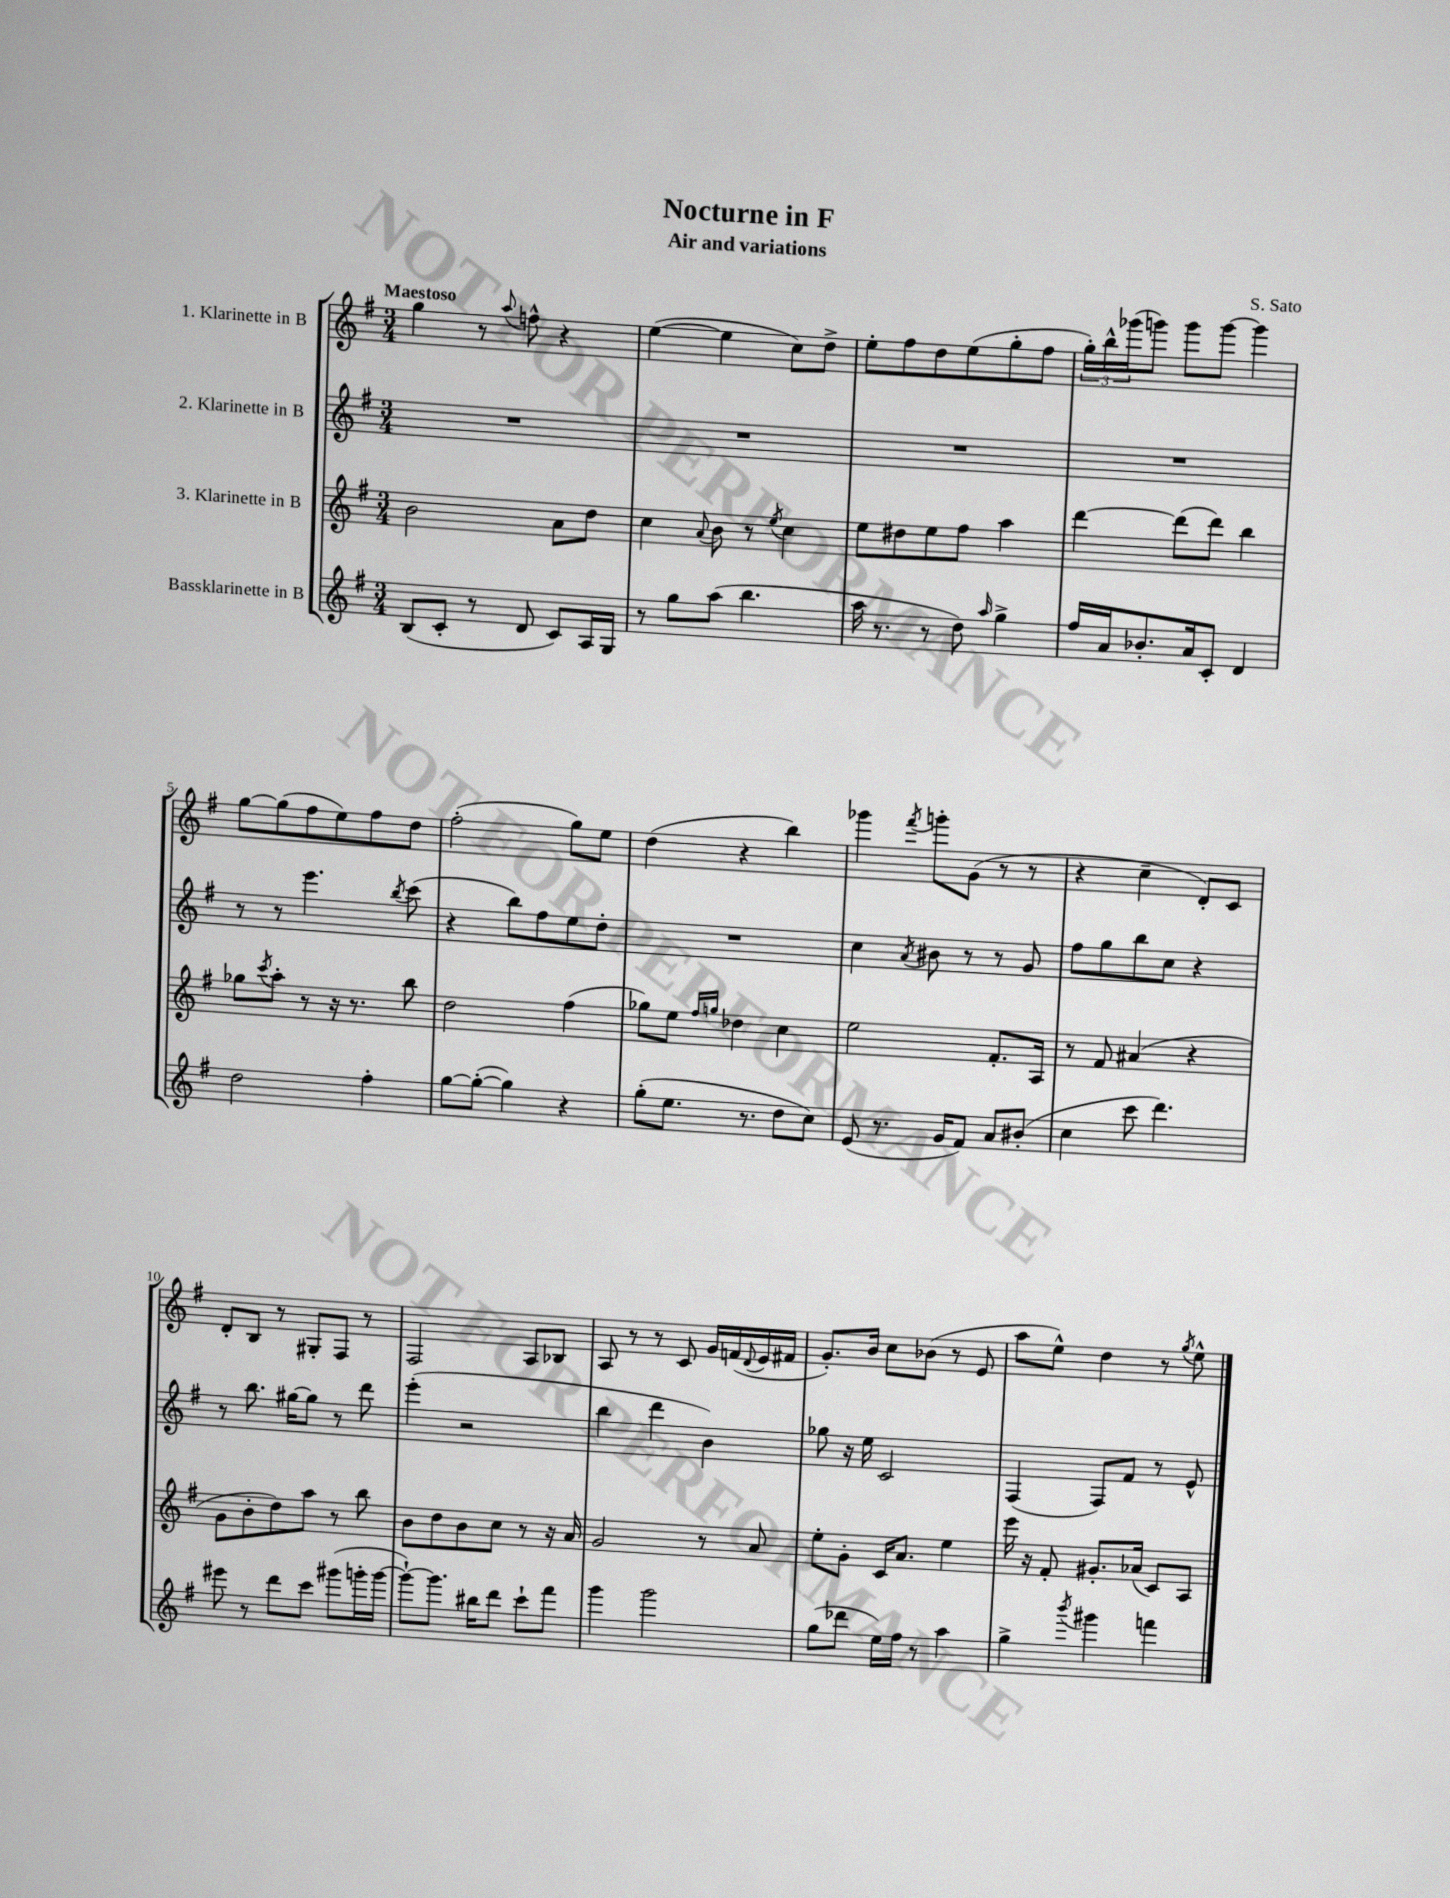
\header { title = "Nocturne in F" composer = "S. Sato" subtitle = "Air and variations" }
<<
\new StaffGroup <<
\new Staff = "s0" \with { instrumentName = "1. Klarinette in B" } {
    \clef treble \key g \major \numericTimeSignature \time 3/4 \tempo "Maestoso"
    g''4 r8 \appoggiatura { a''8 } f''8-^ r4 |
    e''4~( e''4 c''8) d''8-> |
    e''8-. fis''8 d''8 e''8( g''8-. fis''8 |
    \tuplet 3/2 { g''16-.) b''16-^ ges'''16( } g'''8) g'''8 g'''8~ g'''4 |
    g''8~ g''8( fis''8 e''8) fis''8 d''8 |
    fis''2-.( g''8) e''8 |
    d''4( r4 b''4) |
    ges'''4 \acciaccatura { fis'''8 } g'''8-. g'8( r8 r8 |
    r4 c''4-- d'8-.) c'8 |
    d'8-. b8 r8 gis8-. fis8 r8 |
    fis2 a8 bes8 |
    a8 r8 r8 c'8 g'16 f'16( \appoggiatura { d'8 } e'16 fis'16 |
    g'8.-.) b'16 c''8 bes'8( r8 e'8 |
    a''8 e''8-^) d''4 r8 \acciaccatura { g''8 } e''8-^ \bar "|." |
}
\new Staff = "s1" \with { instrumentName = "2. Klarinette in B" } {
    \clef treble \key g \major \numericTimeSignature \time 3/4
    R2. |
    R2. |
    R2. |
    R2. |
    r8 r8 e'''4. \acciaccatura { b''8 } c'''8( |
    r4 b''8) fis''8 e''8 d''8-. |
    R2. |
    c''4 \acciaccatura { a'8 } bis'8 r8 r8 g'8 |
    fis''8 g''8 b''8 c''8 r4 |
    r8 b''8. gis''16~ gis''8 r8 d'''8 |
    e'''4-.( r2 |
    b''4 d'''4 b'4) |
    ges''8 r16 e''16 c'2 |
    fis4( fis8) fis'8 r8 e'8-^ \bar "|." |
}
\new Staff = "s2" \with { instrumentName = "3. Klarinette in B" } {
    \clef treble \key g \major \numericTimeSignature \time 3/4
    b'2 a'8 d''8 |
    c''4 \appoggiatura { a'8 } b'8 r8 \acciaccatura { e''8 } c''4 |
    e''8 dis''8 e''8 fis''8 a''4 |
    d'''4~ d'''8( d'''8) b''4 |
    ges''8 \acciaccatura { c'''8 } a''8-. r8 r16 r8. b''8 |
    d''2 fis''4( |
    ges''8) e''8 \grace { fis''16 g''16 } des''4 c''4 |
    e''2 fis'8.-. a16 |
    r8 fis'8 ais'4( r4 |
    g'8 b'8-. d''8) a''8 r8 b''8 |
    b'8 d''8 b'8 c''8 r8 r16 a'16 |
    g'2 r8 a'8 |
    e''8-. g'8-. c'16 a'8. e''4 |
    e'''16 r16 fis'8-. gis'8.-. aes'16( c'8) a8 \bar "|." |
}
\new Staff = "s3" \with { instrumentName = "Bassklarinette in B" } {
    \clef treble \key g \major \numericTimeSignature \time 3/4
    b8( c'8-. r8 d'8 c'8) a16 g16 |
    r8 g''8 a''8( b''4. |
    a''16 r8. r8 d''8) \grace { a''16 } g''4-> |
    fis''16 a'16 bes'8.-. a'16 c'8-. d'4 |
    d''2 fis''4-. |
    g''8~ g''8~-.( g''4) r4 |
    g''8-.( e''8. r8. d''8 c''8) |
    e'8( r8. g'16 fis'8) a'8 bis'8-.( |
    c''4 c'''8 d'''4.) |
    eis'''8 r8 d'''8 c'''8 gis'''8( g'''16-. g'''16~ |
    g'''8~-!) g'''8. bis''16 d'''8 c'''8-! fis'''8 |
    g'''4 g'''2 |
    g''8( des'''8 e''16) fis''16 r8 a''4 |
    g''4-> \acciaccatura { b'''8 } gis'''4 f'''4 \bar "|." |
}
>>
>>
